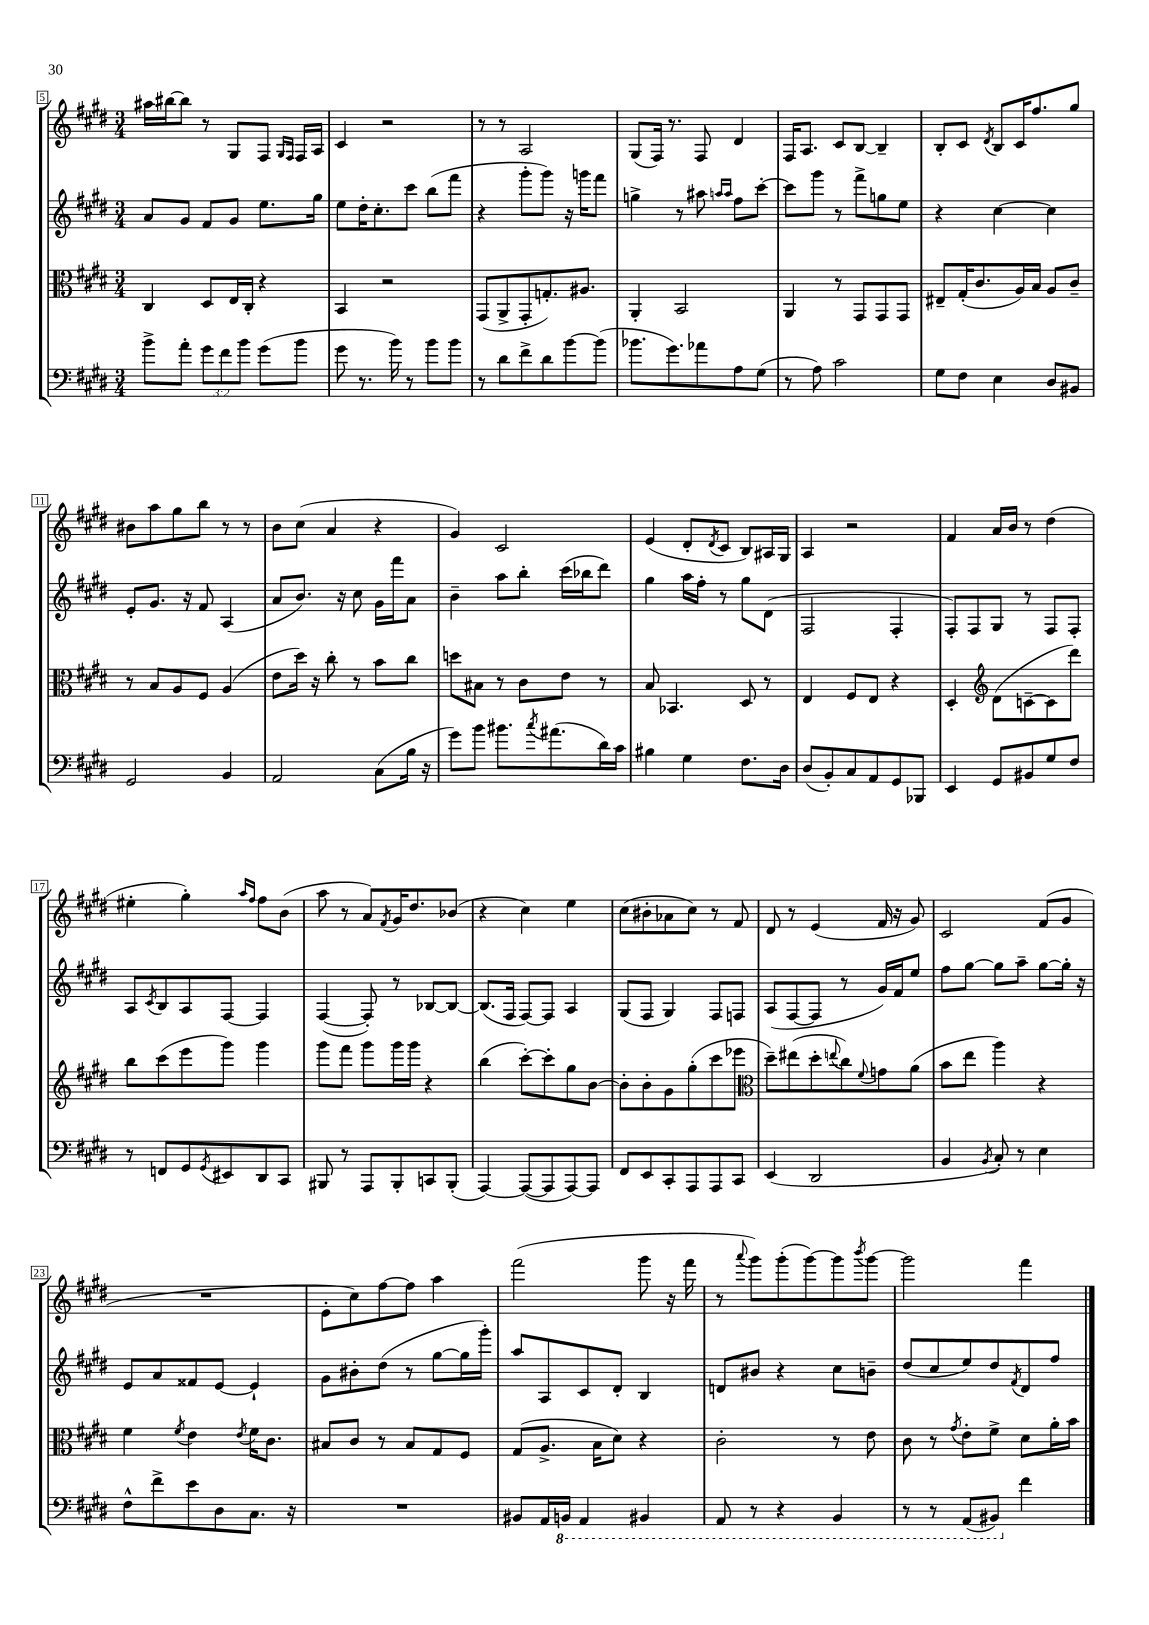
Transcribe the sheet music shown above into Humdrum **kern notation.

**kern	**kern	**kern	**kern
*staff4	*staff3	*staff2	*staff1
*clefF4	*clefC3	*clefG2	*clefG2
*k[f#c#g#d#]	*k[f#c#g#d#]	*k[f#c#g#d#]	*k[f#c#g#d#]
*M3/4	*M3/4	*M3/4	*M3/4
8b^	4C#	8a	16aa#
.	.	.	[16bb#
8a'	.	8g#	8bb#]
12g#	8D#	8f#	8r
12f#	.	.	.
.	16E	8g#	8G#
12b	.	.	.
.	16C#'	.	.
(8g#	4r	8.ee	8F#
.	.	.	16qqG#
.	.	.	16qqF#
8b	.	.	16F#
.	.	16gg#	16A
=	=	=	=
8g#	4BB	8ee	4c#
8.r	.	16dd#'	.
.	.	8.cc#'	.
.	2r	.	2r
16b)	.	.	.
8r	.	8ccc#	.
8b	.	(8bb	.
8b	.	8fff#	.
=	=	=	=
8r	(8GG#	4r	8r
8d#	8AA^	.	8r
8f#^	8GG#'	8ggg#'	2A
8d#	8.G')	8ggg#)	.
[8b	.	16r	.
.	8.A#	16ggg	.
(8b]	.	8fff#	.
=	=	=	=
8.b-	4AA'	4gg^	(8G#
.	.	.	16F#)
8.g#)	.	.	8.r
.	2BB	8r	.
8a-	.	8aa#	8F#
.	.	16qqaa	.
.	.	16qqaa	.
8A	.	8ff#	4d#
(8G#	.	[8ccc#'	.
=	=	=	=
8r	4AA	8ccc#]	16F#
.	.	.	8.A
8A)	.	8ggg#	.
2c#	8r	8r	8c#
.	8GG#	8fff#^	[8B
.	8GG#	8gg	4B~]
.	8GG#	8ee	.
=	=	=	=
8G#	8E#~	4r	8B'
8F#	(16G#'	.	8c#
.	8.c#	.	.
.	.	.	8qd#
4E	.	[4cc#	8B
.	16A)	.	16c#
.	16B	.	8.ff#
8D#	8A	4cc#]	.
8BB#	8c#~	.	8gg#
=	=	=	=
2GG#	8r	8e'	8b#
.	8B	8.g#	8aa
.	8A	.	8gg#
.	.	16r	.
.	8F#	8f#	8bb
4BB	(4A	(4A	8r
.	.	.	8r
=	=	=	=
2AA	8e	8a	8b
.	16dd#)	8.b)	(8cc#
.	16r	.	.
.	8cc#'	.	4a
.	.	16r	.
.	8r	8cc#	.
(8C#	8b	16g#	4r
.	.	16fff#	.
16B	8cc#	8a	.
16r	.	.	.
=	=	=	=
8g#)	8dd	4b~	4g#)
8b	8B#	.	.
8.b#	8r	8aa	2c#
.	8c#	8bb'	.
8qcc#	.	.	.
(8.a#	.	.	.
.	8e	(16ccc#	.
.	.	16bb-	.
16d#)	8r	8ddd#)	.
16c#	.	.	.
=	=	=	=
4B#	8B	4gg#	(4e
.	4.BB-	.	.
4G#	.	16aa	8d#'
.	.	16ff#'	.
.	.	.	8qd#
.	.	8r	8c#
8.F#	8D#	8gg#	8B)
.	8r	(8d#	16A#
16D#	.	.	16G#
=	=	=	=
(8D#	4E	2F#	4A
8BB')	.	.	.
8C#	8F#	.	2r
8AA	8E	.	.
8GG#	4r	4F#'	.
8BBB-	.	.	.
=	=	=	=
4EE	4D#'	8F#')	4f#
.	.	8F#	.
*	*clefG2	*	*
8GG#	(8d#	8G#	16a
.	.	.	16b
8BB#	[8c~	8r	8r
8G#	8c]	8F#	(4dd#
8F#	8ddd#)	8F#'	.
=	=	=	=
8r	8bb	8A	4ee#'
.	.	8qc#	.
8FF	(8ccc#	8B	.
8GG#	8eee	8A	4gg#')
8qGG#	.	.	.
8EE#	8ggg#)	[8F#	.
.	.	.	16qqaa
.	.	.	16qqff#
8DD#	4ggg#	4F#]	8ff#
8CC#	.	.	(8b
=	=	=	=
8BBB#	8ggg#	([4F#	8aa
8r	8fff#	.	8r
8AAA	8ggg#	8F#'])	8a)
.	.	.	8qf#
8BBB#'	16ggg#	8r	16g#
.	16ggg#	.	8.dd#
8CC	4r	[8B-	.
(8BBB#'	.	8B-_	(8b-
=	=	=	=
[4AAA)	(4bb	(8.B-]	4r
.	.	16F#	.
(8AAA_	[8ccc#')	[8F#)	4cc#)
8AAA]	8ccc#']	8F#]	.
[8AAA)	8gg#	4A	4ee
8AAA]	[8b	.	.
=	=	=	=
8FF#	8b']	(8G#	(8cc#
8EE	8b'	8F#	8b#'
8CC#'	8g#	4G#)	8a-
8AAA	(8gg#'	.	8cc#)
8AAA	8ccc#	8F#	8r
8CC#	8eee-	8F	8f#
=	=	=	=
*	*clefC3	*	*
(4EE	8dd#~)	(8A	8d#
.	(8ee#	[8F#	8r
2DD#	8dd#'	8F#]	(4e
.	8qqee	.	.
.	8cc#)	8r	.
.	8qqf#	.	.
.	8g	16g#)	16f#
.	.	16f#	16r
.	(8a	8ee	8g#)
=	=	=	=
4BB	8b	8ff#	2c#
.	8ee	[8gg#	.
8qBB	.	.	.
8C#')	4aa)	8gg#]	.
8r	.	8aa~	.
4E	4r	[8gg#	(8f#
.	.	16gg#']	8g#
.	.	16r	.
=	=	=	=
8F#^^	4f#	8e	2.r
8f#^	.	8a	.
.	8qf#	.	.
8e	4e	8f##	.
8D#	.	[8e	.
.	8qe	.	.
8.C#	16f#	4e`]	.
.	8.c#	.	.
16r	.	.	.
=	=	=	=
2.r	8B#	8g#	8e'
.	8c#	8b#'	8cc#)
.	8r	(8dd#	[8ff#
.	8B#	8r	8ff#]
.	8G#	[8gg#	4aa
.	8F#	16gg#]	.
.	.	16ggg#')	.
=	=	=	=
8BB#	(8G#	8aa	(2fff#
16AA	8.A^	8A	.
16BBB	.	.	.
4AAA	.	8c#	.
.	16B	.	.
.	8d#)	8d#'	.
4BBB#	4r	4B	8ggg#
.	.	.	16r
.	.	.	16fff#
=	=	=	=
8AAA	2c#'	8d	8r
.	.	.	8qqaaa
8r	.	8b#	8ggg#)
4r	.	4r	(8ggg#'
.	.	.	[8ggg#)
4BBB	8r	8cc#	8ggg#]
.	.	.	8qbbb
.	8e	8b~	[8ggg#
=	=	=	=
8r	8c#	(8dd#	2ggg#]
8r	8r	8cc#	.
.	8qg#	.	.
(8AAA	8e'	8ee)	.
8BBB#)	8f#^	8dd#	.
.	.	8qf#	.
4f#	8d#	8d#	4fff#
.	16a'	8ff#	.
.	16b	.	.
==	==	==	==
*-	*-	*-	*-
